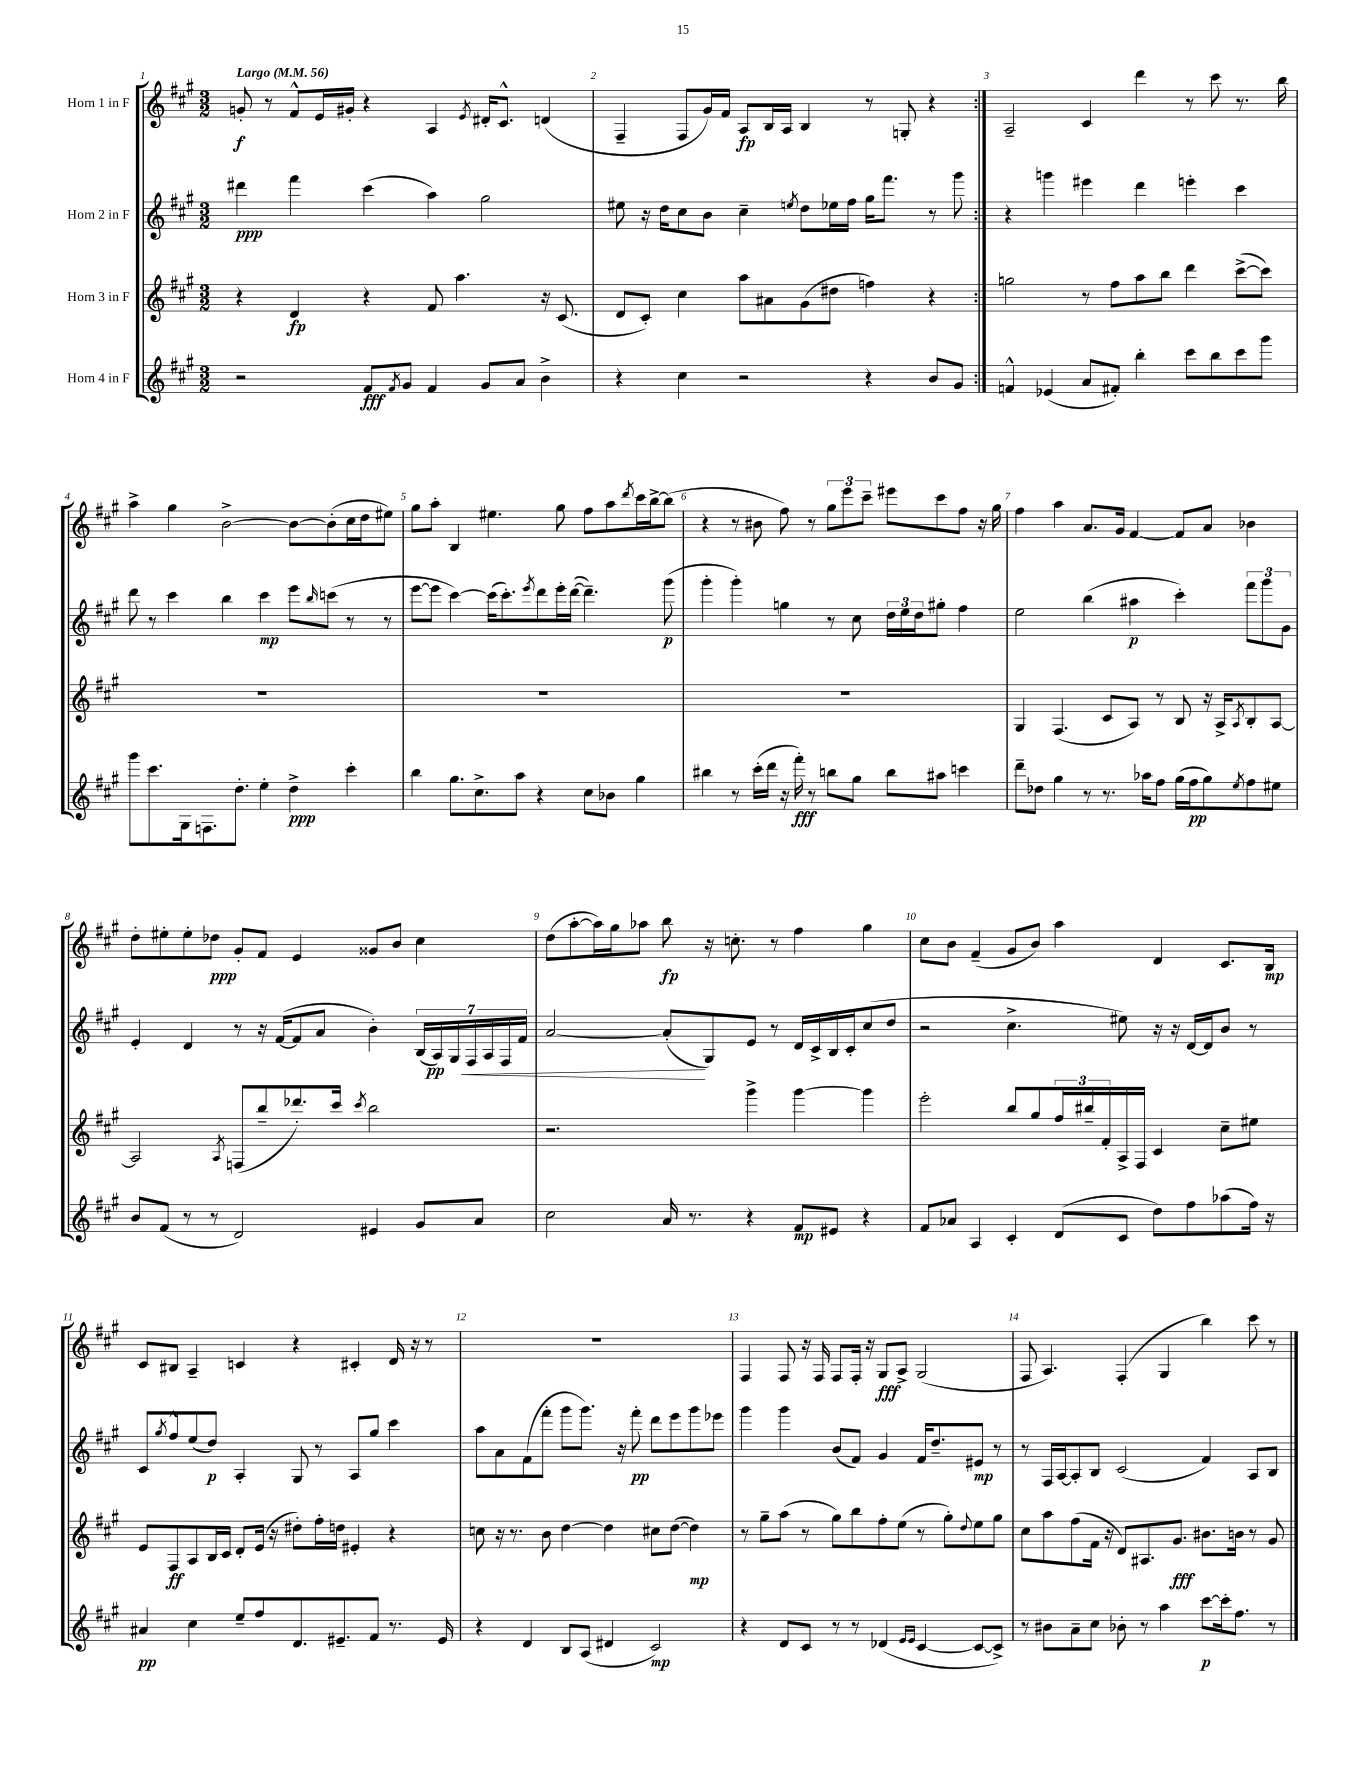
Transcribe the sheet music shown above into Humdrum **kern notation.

**kern	**kern	**kern	**kern
*staff4	*staff3	*staff2	*staff1
*clefG2	*clefG2	*clefG2	*clefG2
*k[f#c#g#]	*k[f#c#g#]	*k[f#c#g#]	*k[f#c#g#]
*M3/2	*M3/2	*M3/2	*M3/2
*MM56	*MM56	*MM56	*MM56
2r	4r	4ddd#	8g'
.	.	.	8r
.	4d	4fff#	8f#^^
.	.	.	16e
.	.	.	16g#'
8f#	4r	(4ccc#	4r
8qf#	.	.	.
8g#	.	.	.
4f#	8f#	4aa)	4A
.	4.aa	.	.
.	.	.	8qe
8g#	.	2gg#	16d#'
.	.	.	8.c#^^
8a	.	.	.
4b^	16r	.	(4d
.	(8.c#	.	.
=	=	=	=
4r	8d	8ee#	4F#~
.	8c#')	16r	.
.	.	16dd	.
4cc#	4cc#	8cc#	8F#
.	.	8b	16g#)
.	.	.	16f#
2r	8aa	4cc#~	8A
.	8a#	.	16B
.	.	.	16A
.	.	8qee	.
.	(8g#	8dd	4B
.	8dd#	16ee-	.
.	.	16ff#	.
4r	4ff)	16gg#	8r
.	.	8.fff#	.
.	.	.	8G'
8b	4r	8r	4r
8g#	.	8ggg#	.
=:|!	=:|!	=:|!	=:|!
4f^^	2gg	4r	2A~
(4e-	.	4ggg	.
8a	8r	4eee#	4c#
8f#')	8ff#	.	.
4bb'	8aa	4ddd	4ddd
.	8bb	.	.
8ccc#	4ddd	4eee'	8r
8bb	.	.	8ccc#
8ccc#	([8ccc#^	4ccc#	8.r
8ggg#	8ccc#])	.	.
.	.	.	16bb
=	=	=	=
8ggg#	1.r	8ddd	4aa^
8.ccc#	.	8r	.
.	.	4ccc#	4gg#
16G#	.	.	.
8.F	.	.	.
.	.	4bb	[2b^
8.dd'	.	.	.
4ee'	.	4ccc#	.
4dd^	.	8eee	8b_
.	.	16qqbb	.
.	.	(8ccc	(8b']
4ccc#'	.	8r	16cc#
.	.	.	16dd
.	.	8r	8ee#)
=	=	=	=
4bb	1.r	[8eee	8gg#
.	.	8eee]	8aa'
8.gg#	.	[4ccc#)	4B
8.cc#^	.	.	.
.	.	(16ccc#]	4.ee#
.	.	8.ccc#')	.
8aa	.	.	.
.	.	8qeee	.
4r	.	8ddd	.
.	.	16eee'	8gg#
.	.	([16ddd	.
8cc#	.	4.ddd~])	8ff#
8b-	.	.	8aa
.	.	.	8qddd
4gg#	.	.	16ccc#
.	.	.	[16bb^
.	.	(8ggg#	(8bb]
=	=	=	=
4bb#	1.r	4ggg#'	4r
8r	.	4ggg#')	8r
(16ccc#'	.	.	8b#
16ddd	.	.	.
16r	.	4gg	8ff#)
16fff#')	.	.	.
8r	.	.	8r
8bb	.	8r	12gg#
.	.	.	12eee
8gg#	.	8cc#	.
.	.	.	12ccc#~
8bb	.	24dd	8eee#
.	.	24ee	.
.	.	24dd	.
8aa#	.	8gg#'	8ccc#
4ccc	.	4ff#	8ff#
.	.	.	16r
.	.	.	16gg#
=	=	=	=
8ddd~	4G#	2ee	4ff#
8dd-	.	.	.
4gg#	(4.F#	.	4aa
8r	.	(4bb	8.a
8.r	8c#	.	.
.	.	.	16g#
.	8A)	4aa#	[4f#
16aa-	.	.	.
8ff#	8r	.	.
(16gg#	8B	4ccc#')	8f#]
16ff#	.	.	.
8gg#)	16r	.	8a
.	16A^	.	.
8qee	8qA	.	.
8ff#	8B'	12fff#	4b-
.	.	12ggg#	.
8ee#	[8A	.	.
.	.	12g#	.
=	=	=	=
8b	2A]	4e'	8dd'
(8f#	.	.	8ee#'
8r	.	4d	8ee#'
8r	.	.	8dd-
.	8qA	.	.
2d)	(8F	8r	8g#'
.	8bb~	16r	8f#
.	.	([16f#	.
.	8.ddd-')	8f#]	4e
.	.	8a	.
.	16ccc#	.	.
.	8qccc#	.	.
4e#	2bb	4b')	8g##
.	.	.	8b
8g#	.	(28B	4cc#
.	.	28A)	.
.	.	28G#	.
.	.	28F#	.
8a	.	.	.
.	.	28A	.
.	.	28F#	.
.	.	28f#	.
=	=	=	=
2cc#	2.r	[2a	(8dd
.	.	.	[8aa'
.	.	.	16aa])
.	.	.	16gg#
.	.	.	8aa-
16a	.	(8a']	8bb
8.r	.	.	.
.	.	8G#)	16r
.	.	.	8.cc'
4r	4ggg#^	8e	.
.	.	8r	8r
8f#	[4ggg#	16d	4ff#
.	.	16c#^	.
8e#	.	16B	.
.	.	16c#'	.
4r	4ggg#]	(8cc#	4gg#
.	.	8dd	.
=	=	=	=
8f#	2eee'	2r	8cc#
8a-	.	.	8b
4A	.	.	(4f#~
4c#'	8bb	4.cc#^	8g#
.	8gg#	.	8b)
(8d	24ff#	.	4aa
.	24bb#~	.	.
.	24f#'	.	.
8c#	16A^	8ee#)	.
.	16F#	.	.
8dd)	4c#	16r	4d
.	.	16r	.
8ff#	.	[16d	.
.	.	16d]	.
(8aa-	8cc#~	8b	8.c#
16ff#)	8ee#	8r	.
16r	.	.	16B
=	=	=	=
4a#	8e	8c#	8c#
.	.	8qgg#	.
.	8F#	8ff#^^	8B#
4cc#	8A	(8ee	4A~
.	16B	8dd)	.
.	16c#	.	.
8ee~	8d'	4A'	4c
8ff#	(16e	.	.
.	16r	.	.
8.d	8dd#')	8G#	4r
.	16ff#'	8r	.
8.e#~	16dd	.	.
.	4e#'	8A	4c#'
8f#	.	8gg#	.
8.r	4r	4ccc#	16d
.	.	.	16r
.	.	.	8r
16e#	.	.	.
=	=	=	=
4r	8cc	8aa	1.r
.	16r	8a	.
.	8.r	.	.
4d	.	(8f#	.
.	8b	8fff#'	.
8B	[4dd	8ggg#	.
(8A	.	8.ggg#)	.
4d#	4dd]	.	.
.	.	16r	.
.	.	8fff#'	.
2c#)	8cc#	8ddd	.
.	([8dd	8eee	.
.	4dd])	8ggg#	.
.	.	8eee-	.
=	=	=	=
4r	8r	4ggg#	4F#
.	8gg#~	.	.
8d	(8aa	4ggg#	8F#
8c#	8r	.	16r
.	.	.	16F#
8r	8gg#)	(8b	8F#
8r	8bb	8f#)	16F#'
.	.	.	16r
(4d-	8ff#'	4g#	8G#
.	(8ee	.	8A^
16qqe	.	.	.
16qqe	.	.	.
[4c#	8r	16f#	(2G#
.	.	8.dd~	.
.	8gg#')	.	.
.	8qqdd	.	.
8c#_	8ee	8e#	.
8c#^])	8gg#	8r	.
=	=	=	=
8r	8cc#	8r	8F#
8b#	8aa	16F#	4.A)
.	.	[16A	.
8a~	(8ff#	8A']	.
8cc#	16f#	8B	.
.	16r	.	.
8b-'	8d)	(2c#	(4F#'
8r	8.A#	.	.
4aa	.	.	4G#
.	8.g#	.	.
[8ccc#	8.b#	4f#)	4bb)
16ccc#']	.	.	.
8.ff#	16b	.	.
.	8r	8A	8ccc#
8r	8g#	8B	8r
==	==	==	==
*-	*-	*-	*-
